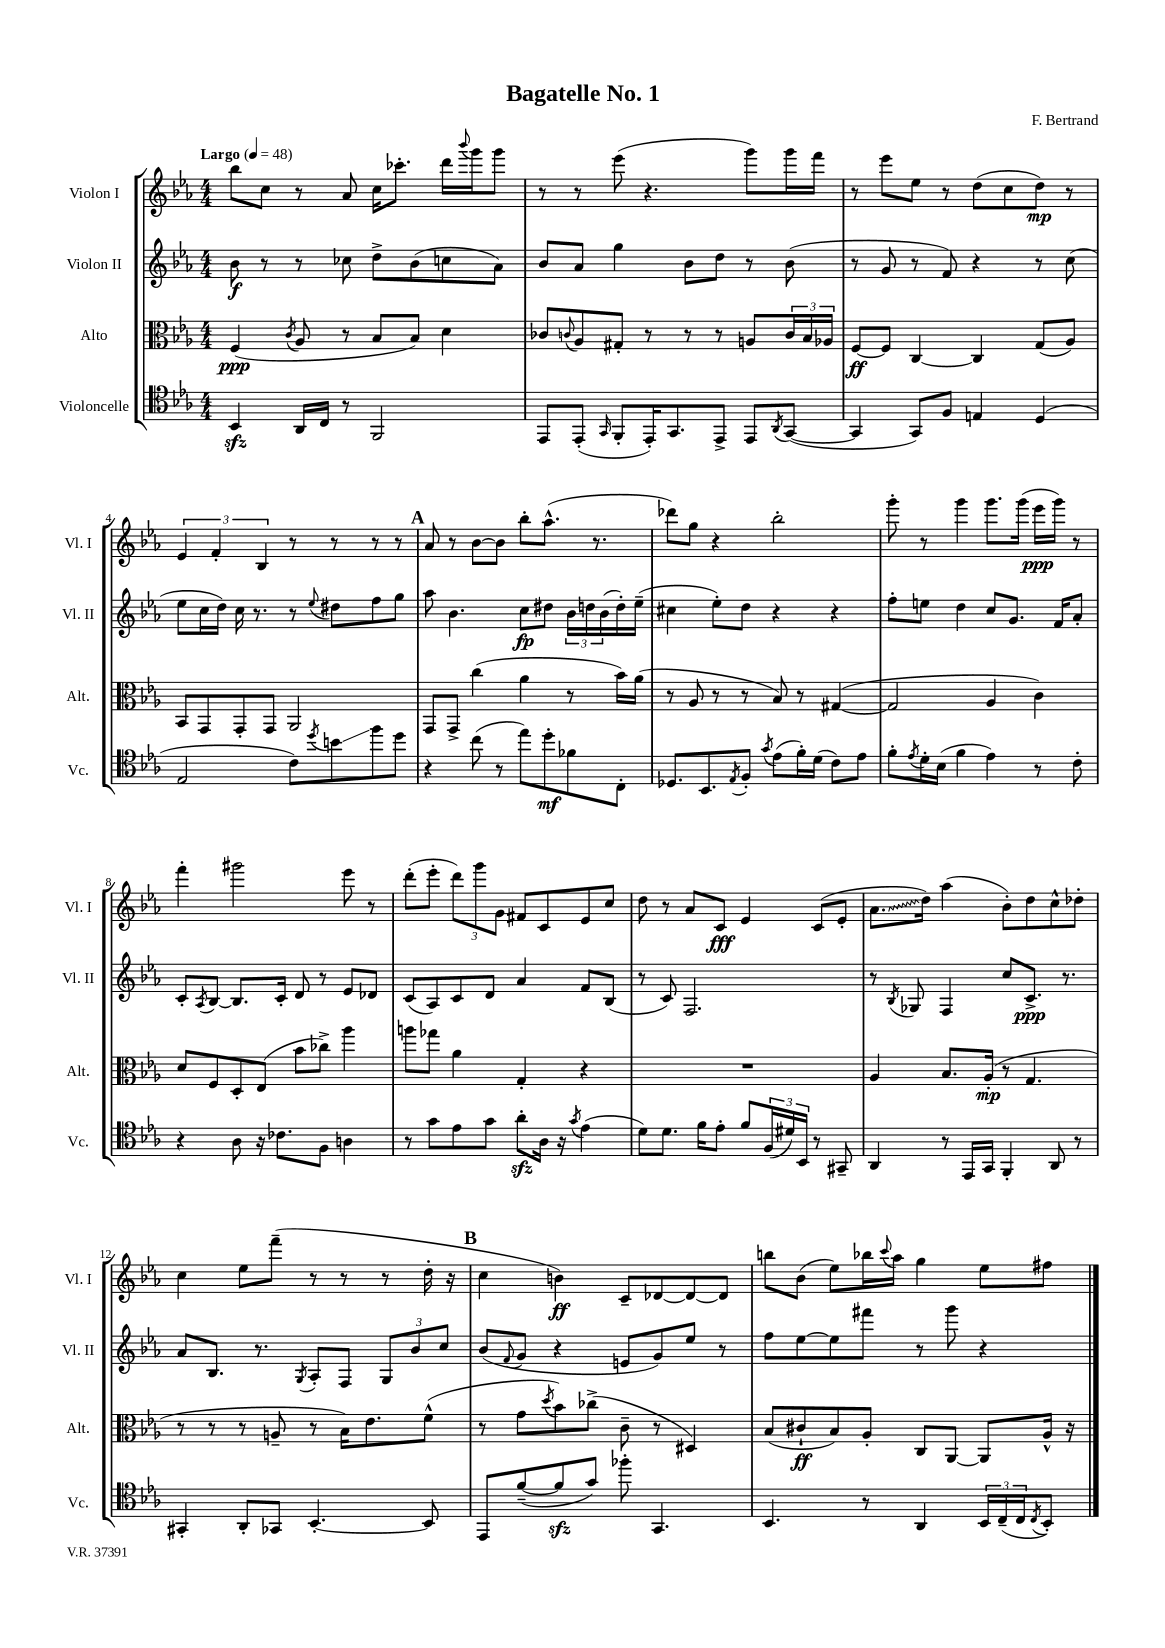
\header { title = "Bagatelle No. 1" composer = "F. Bertrand" }
<<
\new StaffGroup <<
\new Staff = "s0" \with { instrumentName = "Violon I" shortInstrumentName = "Vl. I" } {
    \clef treble \key ees \major \numericTimeSignature \time 4/4 \tempo "Largo" 4 = 48
    bes''8 c''8 r8 aes'8 c''16 ces'''8.-. d'''16 \appoggiatura { bes'''8 } g'''16 g'''8 |
    r8 r8 ees'''8( r4. g'''8) g'''16 f'''16 |
    r8 ees'''8 ees''8 r8 d''8( c''8 d''8\mp) r8 |
    \tuplet 3/2 { ees'4 f'4-. bes4 } r8 r8 r8 r8 |
    \mark \markup { \bold "A" } aes'8 r8 bes'8~ bes'8 bes''8-. aes''8.-^( r8. |
    des'''8) g''8 r4 bes''2-. |
    g'''8-. r8 g'''4 g'''8. g'''16( ees'''16\ppp g'''16) r8 |
    f'''4-. gis'''2 ees'''8 r8 |
    d'''8-.( ees'''8-. \tuplet 3/2 { d'''8) g'''8 g'8 } fis'8 c'8 ees'8 c''8 |
    d''8 r8 aes'8 c'8\fff ees'4 c'8( ees'8-. |
    \once \override Glissando.style = #'zigzag aes'8.\glissando d''16) aes''4( bes'8-.) d''8 c''8-^ des''8-. |
    c''4 ees''8 f'''8--( r8 r8 r8 d''16-. r16 |
    \mark \markup { \bold "B" } c''4 b'4\ff) c'8-- des'8~ des'8~ des'8 |
    b''8 bes'8( ees''8) bes''16 \appoggiatura { c'''8 } aes''16 g''4 ees''8 fis''8 \bar "|." |
}
\new Staff = "s1" \with { instrumentName = "Violon II" shortInstrumentName = "Vl. II" } {
    \clef treble \key ees \major \numericTimeSignature \time 4/4
    bes'8\f r8 r8 ces''8 d''8-> bes'8( c''8 aes'8) |
    bes'8 aes'8 g''4 bes'8 d''8 r8 bes'8( |
    r8 g'8 r8 f'8) r4 r8 c''8( |
    ees''8 c''16 d''16) c''16 r8. r8 \appoggiatura { ees''8 } dis''8 f''8 g''8 |
    \mark \markup { \bold "A" } aes''8 bes'4. c''8\fp dis''8 \tuplet 3/2 { bes'16 d''16 bes'16( } d''16-.) ees''16--( |
    cis''4 ees''8-.) d''8 r4 r4 |
    f''8-. e''8 d''4 c''8 g'8. f'16 aes'8-. |
    c'8-. \acciaccatura { aes8 } bes8~ bes8. c'16-. d'8 r8 ees'8 des'8 |
    c'8( aes8) c'8 d'8 aes'4 f'8 bes8( |
    r8 c'8) f2. |
    r8 \acciaccatura { bes8 } ges8 f4 c''8 c'8.->\ppp r8. |
    aes'8 bes8. r8. \acciaccatura { g8 } aes8-. f8 \tuplet 3/2 { g8 bes'8 c''8 } |
    \mark \markup { \bold "B" } bes'8( \appoggiatura { f'8 } g'8 r4 e'8 g'8) ees''8 r8 |
    f''8 ees''8~ ees''8 fis'''8 r8 g'''8 r4 \bar "|." |
}
\new Staff = "s2" \with { instrumentName = "Alto" shortInstrumentName = "Alt." } {
    \clef alto \key ees \major \numericTimeSignature \time 4/4
    f4\ppp( \acciaccatura { c'8 } aes8 r8 bes8 bes8) d'4 |
    ces'8 \appoggiatura { c'8 } aes8 gis8-. r8 r8 r8 a8 \tuplet 3/2 { c'16 bes16 aes16 } |
    f8~\ff f8 c4~ c4 g8( aes8) |
    bes,8 g,8 g,8-. g,8 aes,2 |
    \mark \markup { \bold "A" } g,8 g,8-> c''4( aes'4 r8 bes'16) aes'16( |
    r8 aes8 r8 r8 bes8) r8 gis4~( |
    gis2 aes4 c'4) |
    d'8 f8 d8-. ees8( bes'8 ces''8->) aes''4 |
    a''8 ges''8 aes'4 g4-. r4 |
    R1 |
    aes4 bes8. aes16-.\mp( r8 g4. |
    r8 r8 r8 a8-- r8 bes16) ees'8. f'8-^( |
    \mark \markup { \bold "B" } r8 g'8 \acciaccatura { d''8 } bes'8) ces''8->( c'8-- r8 dis4) |
    bes8( cis'8-!\ff bes8) aes8-. c8 aes,8~ aes,8 aes16-^ r16 \bar "|." |
}
\new Staff = "s3" \with { instrumentName = "Violoncelle" shortInstrumentName = "Vc." } {
    \clef tenor \key ees \major \numericTimeSignature \time 4/4
    bes,4\sfz aes,16 c16 r8 f,2 |
    ees,8 ees,8-.( \grace { g,16 } f,8-. ees,16-.) g,8. ees,8-> ees,8 \acciaccatura { aes,8 } g,8~( |
    g,4 g,8) f8 e4 d4( |
    ees2 c'8) \acciaccatura { d''8 } b'8\glissando f''8 d''8 |
    \mark \markup { \bold "A" } r4 c''8( r8 ees''8) d''8-.\mf fes'8 c8-. |
    des8. bes,8. \acciaccatura { ees8 } f8-. \acciaccatura { g'8 } ees'8( f'16-.) d'16( c'8) ees'8 |
    f'8-. \acciaccatura { ees'8 } d'16-. bes16( f'4 ees'4) r8 c'8-. |
    r4 aes8 r16 ces'8. f8 a4 |
    r8 g'8 ees'8 g'8 aes'8-.\sfz aes16 r16 \acciaccatura { g'8 } ees'4( |
    d'8) d'8. f'16 ees'8-. f'8 \tuplet 3/2 { f16( dis'16) bes,16 } r8 gis,8-- |
    aes,4 r8 ees,16 g,16 f,4-. aes,8 r8 |
    gis,4-. aes,8-. ges,8 bes,4.~-. bes,8 |
    \mark \markup { \bold "B" } ees,8 f'8~--( f'8\sfz g'8) fes''8-. g,4. |
    bes,4. r8 aes,4 \tuplet 3/2 { bes,16 c16--( c16 } \acciaccatura { c8 } bes,8-.) \bar "|." |
}
>>
>>
